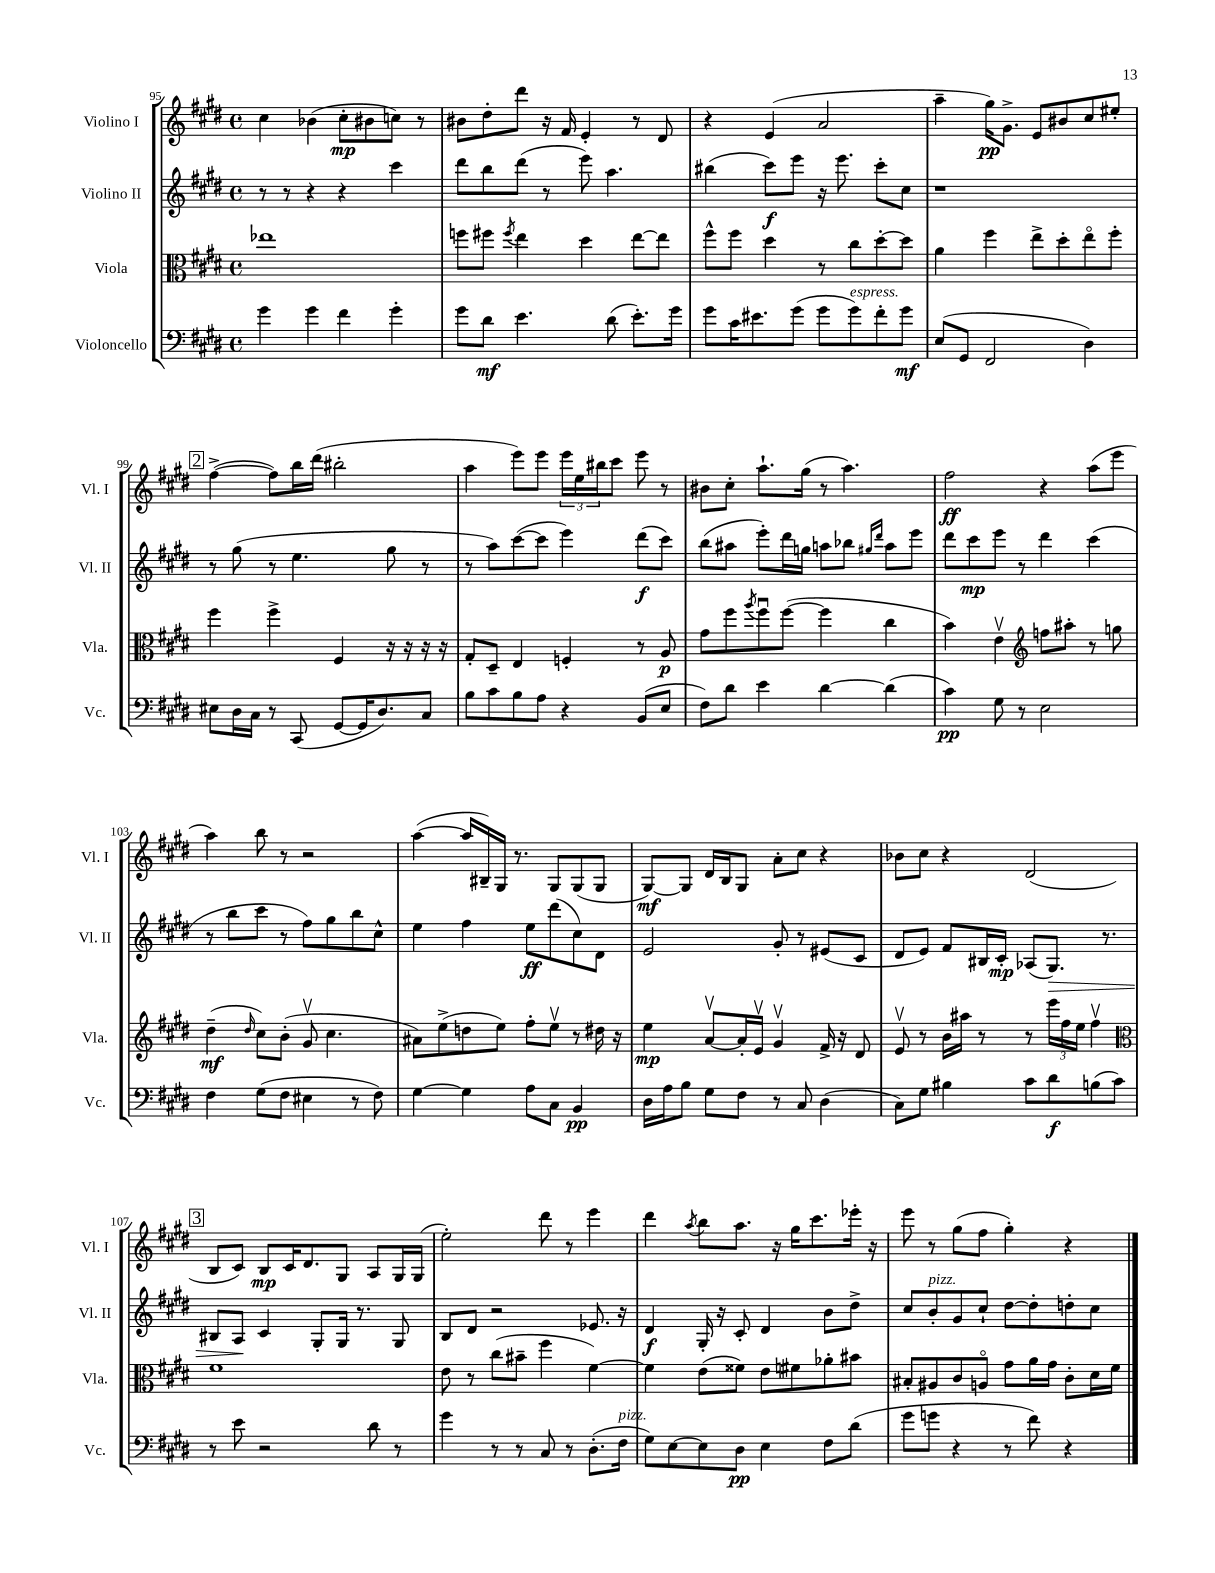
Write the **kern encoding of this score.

**kern	**dynam	**kern	**dynam	**kern	**dynam	**kern	**dynam
*part4	*part4	*part3	*part3	*part2	*part2	*part1	*part1
*staff4	*staff4	*staff3	*staff3	*staff2	*staff2	*staff1	*staff1
*I"Violoncello	*	*I"Viola	*	*I"Violino II	*	*I"Violino I	*
*I'Vc.	*	*I'Vla.	*	*I'Vl. II	*	*I'Vl. I	*
*clefF4	*	*clefC3	*	*clefG2	*	*clefG2	*
*k[f#c#g#d#]	*	*k[f#c#g#d#]	*	*k[f#c#g#d#]	*	*k[f#c#g#d#]	*
*M4/4	*	*M4/4	*	*M4/4	*	*M4/4	*
*met(c)	*	*met(c)	*	*met(c)	*	*met(c)	*
=95	=95	=95	=95	=95	=95	=95	=95
4g#\	.	1ee-X	.	8r	.	4cc#\	.
.	.	.	.	8r	.	.	.
4g#\	.	.	.	4r	.	(4b-X\	.
4f#\	.	.	.	4r	.	8cc#'\L	mp
.	.	.	.	.	.	8b#X\	.
4g#'\	.	.	.	4ccc#\	.	8ccn\J)	.
.	.	.	.	.	.	8r	.
=96	=96	=96	=96	=96	=96	=96	=96
8g#\L	.	8ffn\L	.	8ddd#\L	.	8b#X\L	.
8d#\J	mf	8ff#X\J	.	8bb\	.	8dd#'\	.
.	.	8qff#/	.	.	.	.	.
4.e\	.	4ee\	.	(8ddd#\J	.	8ddd#\J	.
.	.	.	.	8r	.	16r	.
.	.	.	.	.	.	16f#/	.
.	.	4dd#\	.	8eee\)	.	4e'/	.
(8d#\	.	.	.	4.aa\	.	.	.
8.e'\L)	.	[8ee\L	.	.	.	8r	.
.	.	8ee\J]	.	.	.	8d#/	.
16g#\Jk	.	.	.	.	.	.	.
=97	=97	=97	=97	=97	=97	=97	=97
8g#\L	.	8ff#^^\L	.	(4bb#X\	.	4r	.
16c#\K	.	8ff#\J	.	.	.	.	.
8.e#X\	.	.	.	.	.	.	.
.	.	4dd#\	.	8ccc#\L)	f	(4e/	.
(8g#\J	.	.	.	8eee\J	.	.	.
8g#\L	.	8r	.	16r	.	2a/	.
.	.	.	.	8.eee\	.	.	.
!LO:TX:a:i:t=espress.	!	!	!	!	!	!	!
8g#\)	.	8cc#\L	.	.	.	.	.
8f#'\	.	[8dd#'\	.	8ccc#'\L	.	.	.
8g#\J	mf	8dd#\J]	.	8cc#\J	.	.	.
=98	=98	=98	=98	=98	=98	=98	=98
(8E/L	.	4a\	.	1r	.	4aa~\	.
8GG#/J	.	.	.	.	.	.	.
2FF#/	.	4ff#\	.	.	.	16gg#\KL)	pp
.	.	.	.	.	.	8.g#^\J	.
.	.	8ee^\L	.	.	.	8e/L	.
.	.	8dd#'\	.	.	.	8b#X/	.
4D#\)	.	8ee\	.	.	.	8cc#/	.
.	.	8ff#'\J	.	.	.	8ee#X'/J	.
!!LO:LB:g=z
!!LO:REH:place=s1:t=2
=99	=99	=99	=99	=99	=99	=99	=99
8E#X\L	.	4ff#\	.	8r	.	([4ff#^\	.
16D#\L	.	.	.	(8gg#\	.	.	.
16C#\JJ	.	.	.	.	.	.	.
8r	.	4ff#^\	.	8r	.	8ff#\L])	.
(8CC#/	.	.	.	4.ee\	.	16bb\L	.
.	.	.	.	.	.	(16ddd#\JJ	.
[8GG#/L	.	4F#/	.	.	.	2bb#X'\	.
16GG#/K]	.	.	.	.	.	.	.
8.D#/)	.	.	.	.	.	.	.
.	.	16r	.	8gg#\	.	.	.
.	.	16r	.	.	.	.	.
8C#/J	.	16r	.	8r	.	.	.
.	.	16r	.	.	.	.	.
=100	=100	=100	=100	=100	=100	=100	=100
8B\L	.	8G#'/L	.	8r	.	4aa\	.
8c#\	.	8D#~/J	.	8aa\L)	.	.	.
8B\	.	4E/	.	([8ccc#\	.	8eee\L)	.
8A\J	.	.	.	8ccc#\J]	.	8eee\J	.
4r	.	4Fn'/	.	4eee\)	.	24eee\LL	.
.	.	.	.	.	.	24ee\	.
.	.	.	.	.	.	24bb#X\J	.
.	.	.	.	.	.	8ccc#\J	.
(8BB/L	.	8r	.	(8ddd#\L	f	8eee\	.
8E/J	.	8A/	p	8ccc#\J)	.	8r	.
=101	=101	=101	=101	=101	=101	=101	=101
8F#\L)	.	8g#\L	.	(8bb\L	.	8b#X\L	.
8d#\J	.	8ff#\	.	8aa#X\J	.	8cc#'\J	.
.	.	8qaa/	.	.	.	.	.
4e\	.	8ff#u\	.	8eee'\L)	.	8.aa`\L	.
.	.	([8ff#\J	.	16ddd#\L	.	.	.
.	.	.	.	16ggn\JJ	.	(16gg#\Jk	.
[4d#\	.	4ff#\]	.	8aan\L	.	8r	.
.	.	.	.	8bb-X\J	.	4.aa\)	.
.	.	.	.	16qqgg#X/LL	.	.	.
.	.	.	.	16qqddd#/JJ	.	.	.
(4d#\]	.	4cc#\	.	8aa\L	.	.	.
.	.	.	.	8eee\J	.	.	.
=102	=102	=102	=102	=102	=102	=102	=102
4c#\)	pp	4b\)	.	8ddd#\L	.	2ff#\	ff
.	.	.	.	8ccc#\	mp	.	.
8G#\	.	4ev\	.	8eee\J	.	.	.
8r	.	.	.	8r	.	.	.
*	*	*clefG2	*	*	*	*	*
2E\	.	8ffn\L	.	4ddd#\	.	4r	.
.	.	8aa#X'\J	.	.	.	.	.
.	.	8r	.	(4ccc#\	.	(8aa\L	.
.	.	8ggn\	.	.	.	8eee\J	.
!!LO:LB:g=z
=103	=103	=103	=103	=103	=103	=103	=103
4F#\	.	(4dd#~\	mf	8r	.	4aa\)	.
.	.	.	.	8bb\L	.	.	.
.	.	16qqdd#/	.	.	.	.	.
(8G#\L	.	8cc#\L)	.	8ccc#\J	.	8bb\	.
8F#\J	.	(8b'\J	.	8r	.	8r	.
4E#X\	.	8g#v/	.	8ff#\L)	.	2r	.
.	.	4.cc#\	.	8gg#\	.	.	.
8r	.	.	.	8bb\	.	.	.
8F#\)	.	.	.	8cc#^^\J	.	.	.
=104	=104	=104	=104	=104	=104	=104	=104
[4G#\	.	8a#X\L)	.	4ee\	.	([4aa\	.
.	.	(8ee^\	.	.	.	.	.
4G#\]	.	8ddn\	.	4ff#\	.	16aa/LL]	.
.	.	.	.	.	.	16B#X~/)	.
.	.	8ee\J)	.	.	.	16G#/JJ	.
.	.	.	.	.	.	8.r	.
8A\L	.	8ff#'\L	.	8ee\L	ff	.	.
8C#\J	.	8eev\J	.	(8ddd#\	.	8G#/L	.
4BB/	pp	8r	.	8cc#\)	.	(8G#/	.
.	.	16dd#X\	.	8d#\J	.	8G#/J	.
.	.	16r	.	.	.	.	.
=105	=105	=105	=105	=105	=105	=105	=105
16D#\LL	.	4ee\	mp	2e/	.	[8G#/L)	mf
16A\J	.	.	.	.	.	.	.
8B\J	.	.	.	.	.	8G#/J]	.
8G#\L	.	[8av/L	.	.	.	16d#/LL	.
.	.	.	.	.	.	16B/J	.
8F#\J	.	16a'/L]	.	.	.	8G#/J	.
.	.	16ev/JJ	.	.	.	.	.
8r	.	4g#v/	.	8g#'/	.	8a'\L	.
8C#/	.	.	.	8r	.	8cc#\J	.
(4D#\	.	16f#^/	.	(8e#X/L	.	4r	.
.	.	16r	.	.	.	.	.
.	.	8d#/	.	8c#/J	.	.	.
=106	=106	=106	=106	=106	=106	=106	=106
8C#\L)	.	8ev/	.	8d#/L	.	8b-X\L	.
8G#\J	.	8r	.	8e/J)	.	8cc#\J	.
4B#X\	.	16b\LL	.	8f#/L	.	4r	.
.	.	16aa#X\JJ	.	.	.	.	.
.	.	8r	.	16B#X/L	.	.	.
.	.	.	.	16c#'/JJ	mp	.	.
8c#\L	.	8r	.	(8A-X/L	.	(2d#/	.
!	!	!	!	!	!LO:HP:b	!	!
8d#\	f	24eee\LL	.	8.G#/J)	>	.	.
.	.	24ff#\	.	.	.	.	.
.	.	24ee\JJ	.	.	.	.	.
(8Bn\	.	4ff#v\	.	.	.	.	.
.	.	.	.	8.r	.	.	.
8c#\J)	.	.	.	.	.	.	.
!!LO:LB:g=z
!!LO:REH:place=s1:t=3
=107	=107	=107	=107	=107	=107	=107	=107
*	*	*clefC3	*	*	*	*	*
8r	.	1f#	.	8B#X/L	.	8B/L	.
8e\	.	.	.	8A/J	.	8c#/J)	.
2r	.	.	.	4c#/	]	8B/L	mp
.	.	.	.	.	.	16c#/K	.
.	.	.	.	.	.	8.d#/	.
.	.	.	.	8G#'/L	.	.	.
.	.	.	.	16G#/Jk	.	8G#/J	.
.	.	.	.	8.r	.	.	.
8d#\	.	.	.	.	.	8A/L	.
8r	.	.	.	8G#/	.	16G#/L	.
.	.	.	.	.	.	(16G#/JJ	.
=108	=108	=108	=108	=108	=108	=108	=108
4g#\	.	8e\	.	8B/L	.	2ee'\)	.
.	.	8r	.	8d#/J	.	.	.
8r	.	(8cc#\L	.	2r	.	.	.
8r	.	8b#X~\J	.	.	.	.	.
8C#/	.	4ff#\	.	.	.	8ddd#\	.
8r	.	.	.	.	.	8r	.
(8.D#'\L	.	[4f#\)	.	8.e-X/	.	4eee\	.
!LO:TX:a:i:t=pizz.	!	!	!	!	!	!	!
16F#\Jk	.	.	.	16r	.	.	.
=109	=109	=109	=109	=109	=109	=109	=109
8G#\L)	.	4f#\]	.	4d#/	f	4ddd#\	.
[8E\	.	.	.	.	.	.	.
.	.	.	.	.	.	8qaa/	.
8E\]	.	(8e\L	.	16G#'/	.	8bb\L	.
.	.	.	.	16r	.	.	.
8D#\J	pp	8f##X\J)	.	8c#'/	.	8.aa\J	.
4E\	.	8e\L	.	4d#/	.	.	.
.	.	.	.	.	.	16r	.
.	.	8f#X\	.	.	.	16gg#\KL	.
.	.	.	.	.	.	8.ccc#\	.
8F#\L	.	8a-X'\	.	8b\L	.	.	.
(8d#\J	.	8b#X\J	.	8dd#^\J	.	16eee-X'\Jk	.
.	.	.	.	.	.	16r	.
=110	=110	=110	=110	=110	=110	=110	=110
8g#\L	.	8B#X'/L	.	8cc#/L	.	8eee\	.
!	!	!	!	!LO:TX:a:i:t=pizz.	!	!	!
8gn\J	.	8A#X/	.	8b'/	.	8r	.
4r	.	8c#/	.	8g#/	.	(8gg#\L	.
.	.	8An/J	.	8cc#`/J	.	8ff#\J	.
8r	.	8g#\L	.	[8dd#\L	.	4gg#'\)	.
8f#\)	.	16a\L	.	8dd#'\]	.	.	.
.	.	16g#\JJ	.	.	.	.	.
4r	.	8c#'\L	.	8ddn'\	.	4r	.
.	.	16d#\L	.	8cc#\J	.	.	.
.	.	16f#\JJ	.	.	.	.	.
==	==	==	==	==	==	==	==
*-	*-	*-	*-	*-	*-	*-	*-
